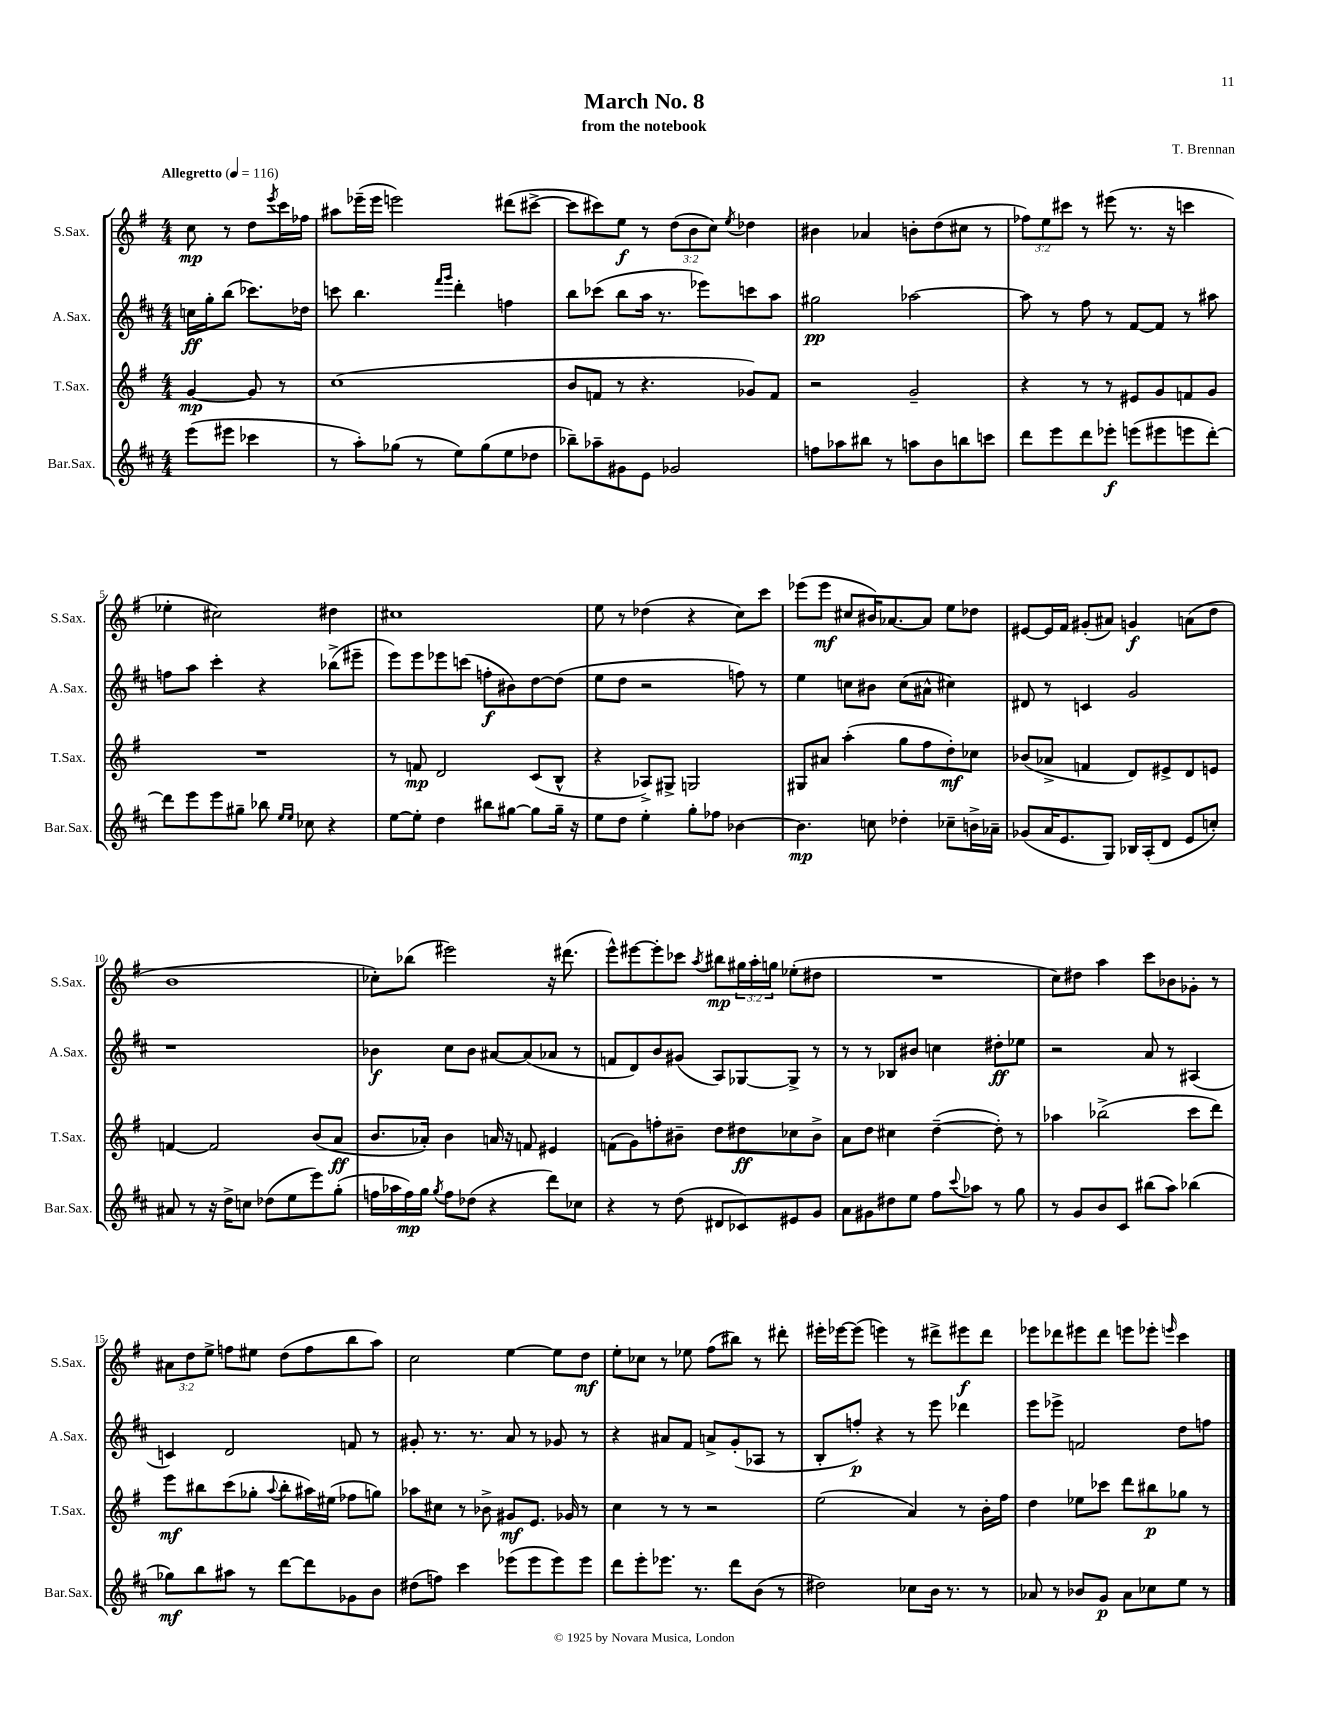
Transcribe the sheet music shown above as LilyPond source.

\header { title = "March No. 8" composer = "T. Brennan" subtitle = "from the notebook" }
<<
\new StaffGroup <<
\new Staff = "s0" \with { instrumentName = "S.Sax." shortInstrumentName = "S.Sax." } {
    \clef treble \key g \major \numericTimeSignature \time 4/4 \override Staff.TupletNumber.text = #tuplet-number::calc-fraction-text \partial 2 \tempo "Allegretto" 4 = 116
    c''8\mp r8 d''8 \acciaccatura { e'''8 } c'''16 fes''16 |
    ais''8 ees'''16--( ees'''16 e'''2) dis'''8( cis'''8~-> |
    cis'''8 cis'''8) e''8\f r8 \tuplet 3/2 { d''8( b'8 c''8) } \acciaccatura { e''8 } des''4 |
    bis'4 aes'4 b'8-. d''8( cis''8 r8 |
    \tuplet 3/2 { fes''8) e''8 cis'''8 } r8 eis'''8( r8. r16 c'''4 |
    ees''4-. cis''2) dis''4 |
    cis''1 |
    e''8 r8 des''4( r4 c''8) c'''8 |
    ees'''8( ees'''8\mf cis''8 bis'16) aes'8.~ aes'8 e''8 des''8 |
    eis'8~ eis'16 fis'16 gis'8-.( ais'8) g'4\f a'8( d''8 |
    b'1 |
    ces''8-.) bes''8( eis'''2) r16 dis'''8.( |
    e'''8-^) eis'''8~ eis'''8-. ces'''8 \acciaccatura { a''8 } bis''8\mp \tuplet 3/2 { gis''16 a''16-. g''16 } ees''8-.( dis''8 |
    R1 |
    c''8) dis''8 a''4 c'''8 bes'8 ges'8-. r8 |
    \tuplet 3/2 { ais'8 d''8 e''8-> } f''8 eis''8 d''8( f''8 b''8 a''8) |
    c''2 e''4~ e''8 d''8\mf |
    e''8-. ces''8 r8 ees''8 fis''8( bis''8) r8 dis'''8-. |
    eis'''16-. ees'''16~ ees'''8( e'''4) r8 dis'''8-> eis'''8\f dis'''8 |
    ees'''8 des'''8 eis'''8 des'''8 e'''8 ees'''8-. \grace { e'''16 } c'''4 \bar "|." |
}
\new Staff = "s1" \with { instrumentName = "A.Sax." shortInstrumentName = "A.Sax." } {
    \clef treble \key d \major \numericTimeSignature \time 4/4 \partial 2
    c''16\ff g''16-. b''8( ces'''8.) des''16 |
    c'''8 b''4. \grace { fis'''16 g'''16 } d'''4-. f''4 |
    b''8 ces'''8( b''8 a''16 r8. ees'''8) c'''8 a''8 |
    gis''2\pp aes''2~ |
    aes''8 r8 fis''8 r8 fis'8~ fis'8 r8 ais''8 |
    f''8 a''8 cis'''4-. r4 bes''8->( eis'''8-- |
    e'''8) e'''8 ees'''8 c'''8( f''8-.\f bis'8) d''8~ d''8( |
    e''8 d''8 r2 f''8) r8 |
    e''4 c''8 bis'8 c''8( ais'8-^ cis''4) |
    dis'8 r8 c'4 g'2 |
    r1 |
    bes'4\f cis''8 bes'8 ais'8~ ais'8( aes'8 r8 |
    f'8 d'8) b'8 gis'8( a8) ges8~ ges8-> r8 |
    r8 r8 bes8 bis'8 c''4 dis''8-.\ff ees''8 |
    r2 a'8 r8 ais4( |
    c'4) d'2 f'8 r8 |
    gis'8-. r8. r8. a'8 r8 ges'8 r8 |
    r4 ais'8 fis'8 a'8-> g'8-.( aes8 r8 |
    b8-. f''8-.\p) r4 r8 e'''8 des'''4 |
    e'''8 ees'''8-> f'2 d''8 f''8 \bar "|." |
}
\new Staff = "s2" \with { instrumentName = "T.Sax." shortInstrumentName = "T.Sax." } {
    \clef treble \key g \major \numericTimeSignature \time 4/4 \partial 2
    g'4~\mp g'8 r8 |
    c''1( |
    b'8 f'8 r8 r4. ges'8) f'8 |
    r2 g'2-- |
    r4 r8 r8 eis'8 g'8 f'8 g'8 |
    R1 |
    r8 f'8\mp d'2 c'8( b8-^ |
    r4 aes8->) gis8-> g2 |
    gis8 ais'8 a''4-.( g''8 fis''8 d''8-.\mf) ces''8 |
    bes'8( aes'8-> f'4 d'8) eis'8-> d'8 e'8 |
    f'4~ f'2 b'8( a'8\ff |
    b'8. aes'16-.) b'4 a'16 r16 f'8 eis'4 |
    f'8( g'8) f''8-. bis'8-- d''8 dis''8\ff ces''8 bis'8-> |
    a'8 d''8 cis''4 d''4~--( d''8-.) r8 |
    aes''4 bes''2->( c'''8 d'''8) |
    e'''8\mf bis''8 c'''8( ges''8-. \appoggiatura { a''8 } bis''8-. ais''16) eis''16( fes''8 g''8) |
    aes''8 cis''8 r8 bes'8-> gis'8\mf e'8. ges'16 r8 |
    c''4 r8 r8 r2 |
    e''2( a'4) r8 b'16-. fis''16 |
    d''4 ees''8 ces'''8 d'''8 bis''8\p ges''8 r8 \bar "|." |
}
\new Staff = "s3" \with { instrumentName = "Bar.Sax." shortInstrumentName = "Bar.Sax." } {
    \clef treble \key d \major \numericTimeSignature \time 4/4 \partial 2
    e'''8( eis'''8 ces'''4 |
    r8 a''8-.) ges''8( r8 e''8) ges''8( e''8 des''8 |
    bes''8--) aes''8-- gis'8 e'8 ges'2 |
    f''8 aes''8 bis''8 r8 a''8 b'8 b''8 c'''8 |
    d'''8 e'''8 d'''8 ees'''8-.\f e'''8( eis'''8 e'''8 d'''8~-.) |
    d'''8 e'''8 e'''8 gis''8-- bes''8 \grace { e''16 e''16 } ces''8 r4 |
    e''8~ e''8-. d''4 bis''8 gis''8~ gis''8 gis''16-- r16 |
    e''8 d''8 e''4-. g''8-. fes''8 bes'4~ |
    bes'4.\mp c''8 des''4-. ces''8-- b'16-> aes'16-- |
    ges'8( a'16 e'8. g8) bes16 a16-.( d'8 e'8 c''8-.) |
    ais'8 r8 r16 d''16-> c''8 des''8( e''8 e'''8) g''8-.( |
    f''16 aes''16 f''16\mp) g''16 \acciaccatura { g''8 } f''8 des''8( r4 d'''8) ces''8 |
    r4 r8 d''8( dis'8 ces'8) eis'8 g'8 |
    a'8 gis'8 dis''8 e''8 fis''8 \appoggiatura { cis'''8 } aes''8 r8 g''8 |
    r8 g'8 b'8 cis'8 bis''8( a''8) bes''4( |
    ges''8\mf) b''8 ais''8 r8 d'''8~ d'''8 ges'8 b'8 |
    dis''8( f''8) cis'''4 ees'''8( ees'''8 ees'''8) ees'''8 |
    d'''8 e'''8-. ees'''8. r8. d'''8 b'8( r8 |
    dis''2) ces''8 b'16 r8. r8 |
    aes'8 r8 bes'8 g'8\p aes'8 ces''8 e''8 r8 \bar "|." |
}
>>
>>
